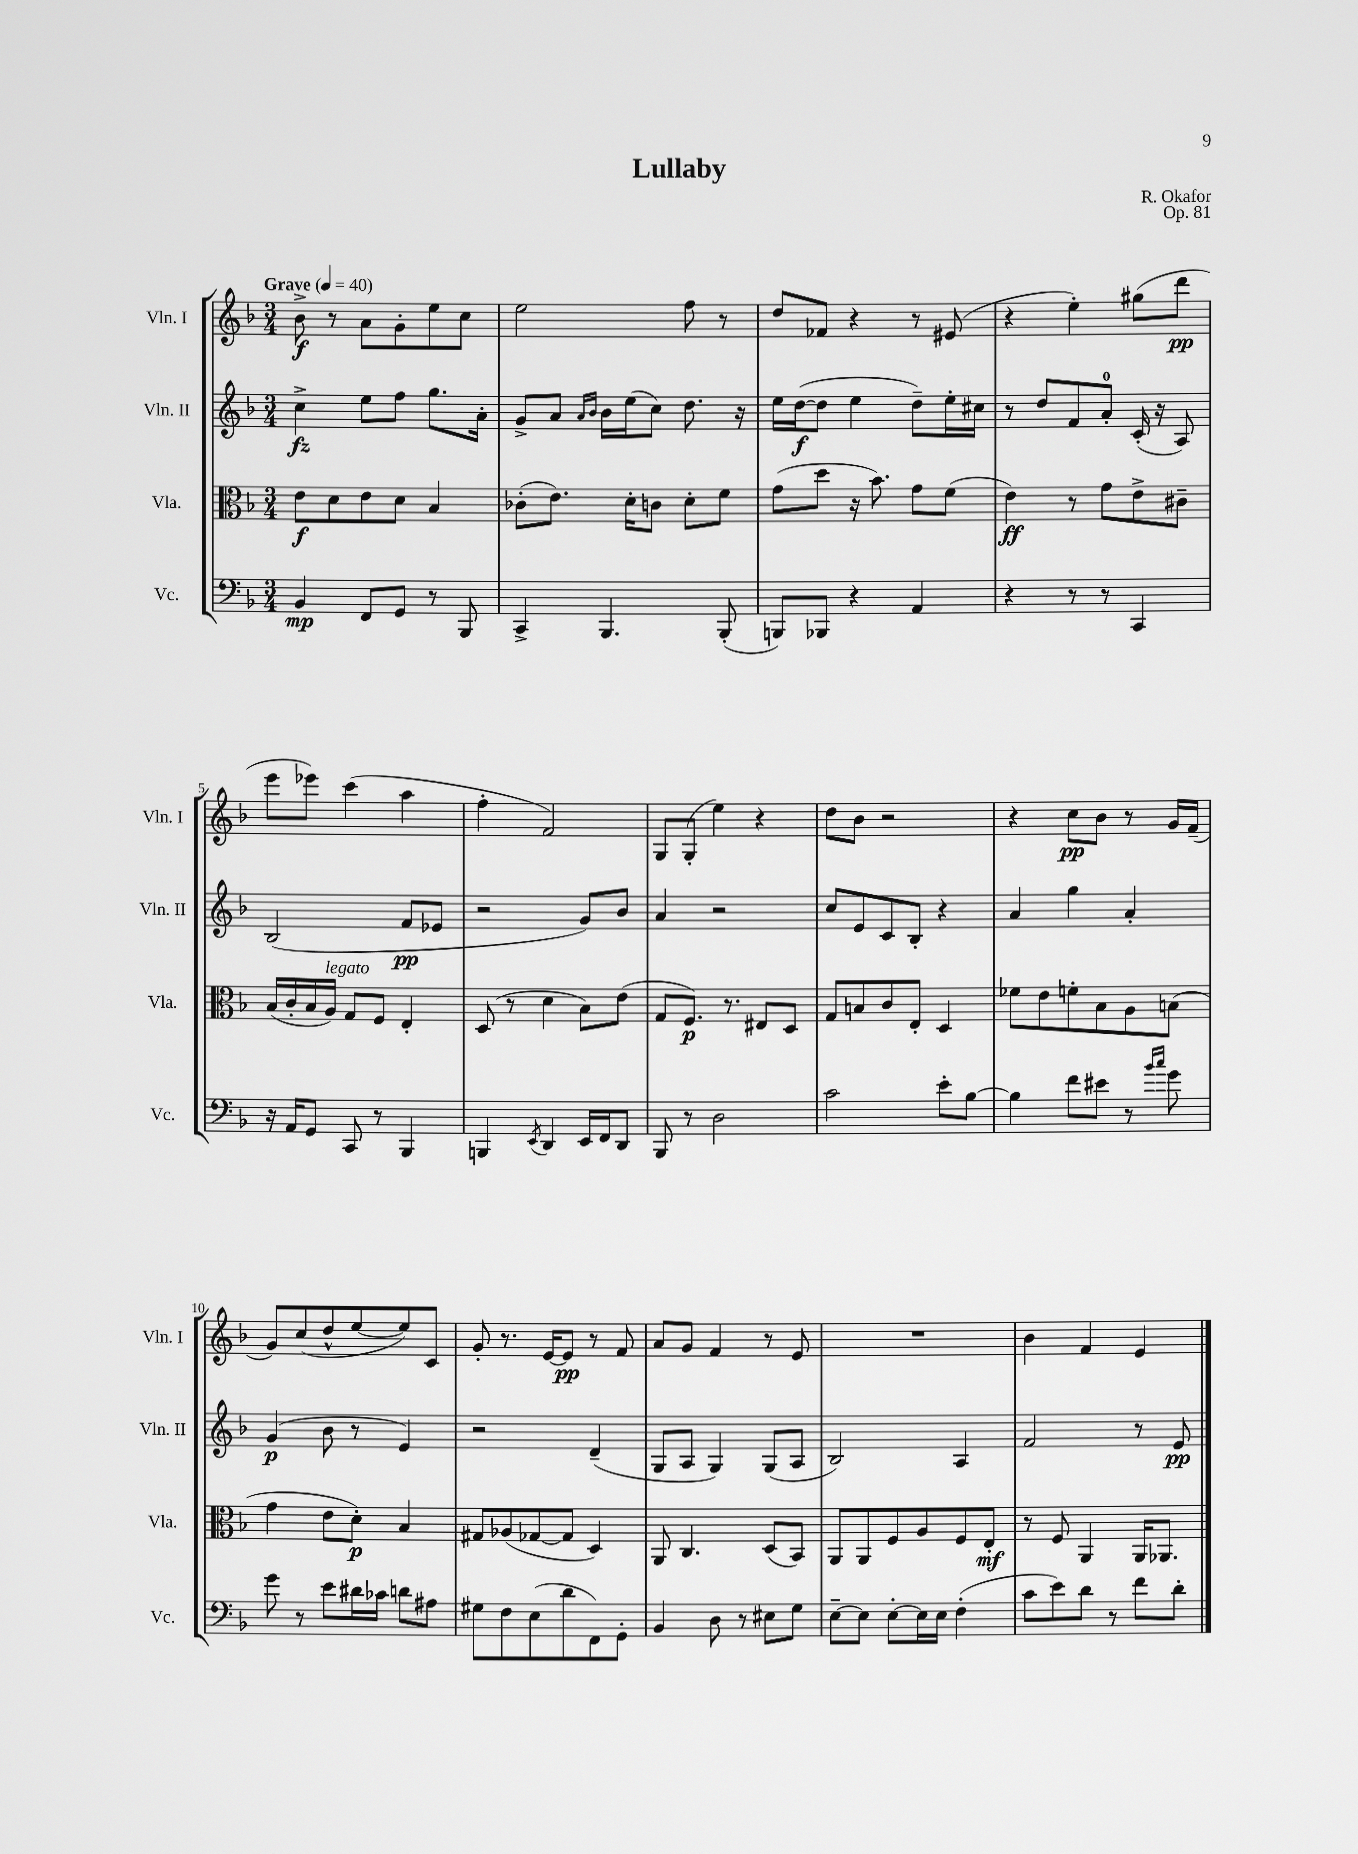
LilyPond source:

\header { title = "Lullaby" composer = "R. Okafor" opus = "Op. 81" }
<<
\new StaffGroup <<
\new Staff = "s0" \with { instrumentName = "Vln. I" shortInstrumentName = "Vln. I" } {
    \clef treble \key f \major \numericTimeSignature \time 3/4 \tempo "Grave" 4 = 40
    bes'8->\f r8 a'8 g'8-. e''8 c''8 |
    e''2 f''8 r8 |
    d''8 fes'8 r4 r8 eis'8( |
    r4 e''4-.) gis''8( d'''8\pp |
    e'''8 ees'''8) c'''4( a''4 |
    f''4-. f'2) |
    g8 g8-.( e''4) r4 |
    d''8 bes'8 r2 |
    r4 c''8\pp bes'8 r8 g'16 f'16--( |
    g'8) c''8( d''8-^ e''8~ e''8) c'8 |
    g'8-. r8. e'16~ e'8\pp r8 f'8 |
    a'8 g'8 f'4 r8 e'8 |
    R2. |
    bes'4 f'4 e'4 \bar "|." |
}
\new Staff = "s1" \with { instrumentName = "Vln. II" shortInstrumentName = "Vln. II" } {
    \clef treble \key f \major \numericTimeSignature \time 3/4
    c''4->\fz e''8 f''8 g''8. a'16-. |
    g'8-> a'8 \grace { a'16 bes'16 } bes'16 e''16( c''8) d''8. r16 |
    e''16 d''16~\f( d''8 e''4 d''8--) e''16-. cis''16 |
    r8 d''8 f'8 a'8-0-. c'16-.( r16 a8) |
    bes2( f'8\pp ees'8 |
    r2 g'8) bes'8 |
    a'4 r2 |
    c''8 e'8 c'8 bes8-. r4 |
    a'4 g''4 a'4-. |
    g'4\p( bes'8 r8 e'4) |
    r2 d'4--( |
    g8 a8 g4) g8( a8 |
    bes2) a4 |
    f'2 r8 e'8\pp \bar "|." |
}
\new Staff = "s2" \with { instrumentName = "Vla." shortInstrumentName = "Vla." } {
    \clef alto \key f \major \numericTimeSignature \time 3/4
    e'8\f d'8 e'8 d'8 bes4 |
    ces'8-.( e'8.) d'16-. c'8 d'8-. f'8 |
    g'8( d''8 r16 bes'8.) g'8 f'8( |
    e'4\ff) r8 g'8 e'8-> cis'8-- |
    bes16( c'16-. bes16 a16^\markup { \italic "legato" }) g8 f8 e4-. |
    d8( r8 d'4 bes8) e'8( |
    g8 f8.\p) r8. eis8 d8 |
    g8 b8 c'8 e8-. d4 |
    fes'8 e'8 f'8-. bes8 a8 b8( |
    g'4 e'8 d'8-.\p) bes4 |
    gis8 aes8( ges8~ ges8 d4) |
    a,8 c4. d8( bes,8) |
    a,8 a,8 f8 a8 f8 e8-.\mf |
    r8 f8 a,4 a,16 aes,8. \bar "|." |
}
\new Staff = "s3" \with { instrumentName = "Vc." shortInstrumentName = "Vc." } {
    \clef bass \key f \major \numericTimeSignature \time 3/4
    bes,4\mp f,8 g,8 r8 bes,,8 |
    c,4-> bes,,4. bes,,8-.( |
    b,,8) bes,,8 r4 a,4 |
    r4 r8 r8 c,4 |
    r16 a,16 g,8 c,8 r8 bes,,4 |
    b,,4 \acciaccatura { e,8 } d,4 e,16 f,16 d,8 |
    bes,,8 r8 d2 |
    c'2 e'8-. bes8~ |
    bes4 f'8 eis'8 r8 \grace { bes'16 c''16 } g'8 |
    g'8 r8 e'8 dis'16 ces'16 d'8 ais8 |
    gis8 f8 e8( d'8 f,8) g,8-. |
    bes,4 d8 r8 eis8 g8 |
    e8~-- e8 e8~-. e16 e16 f4-.( |
    c'8 e'8) d'8 r8 f'8 d'8-. \bar "|." |
}
>>
>>
